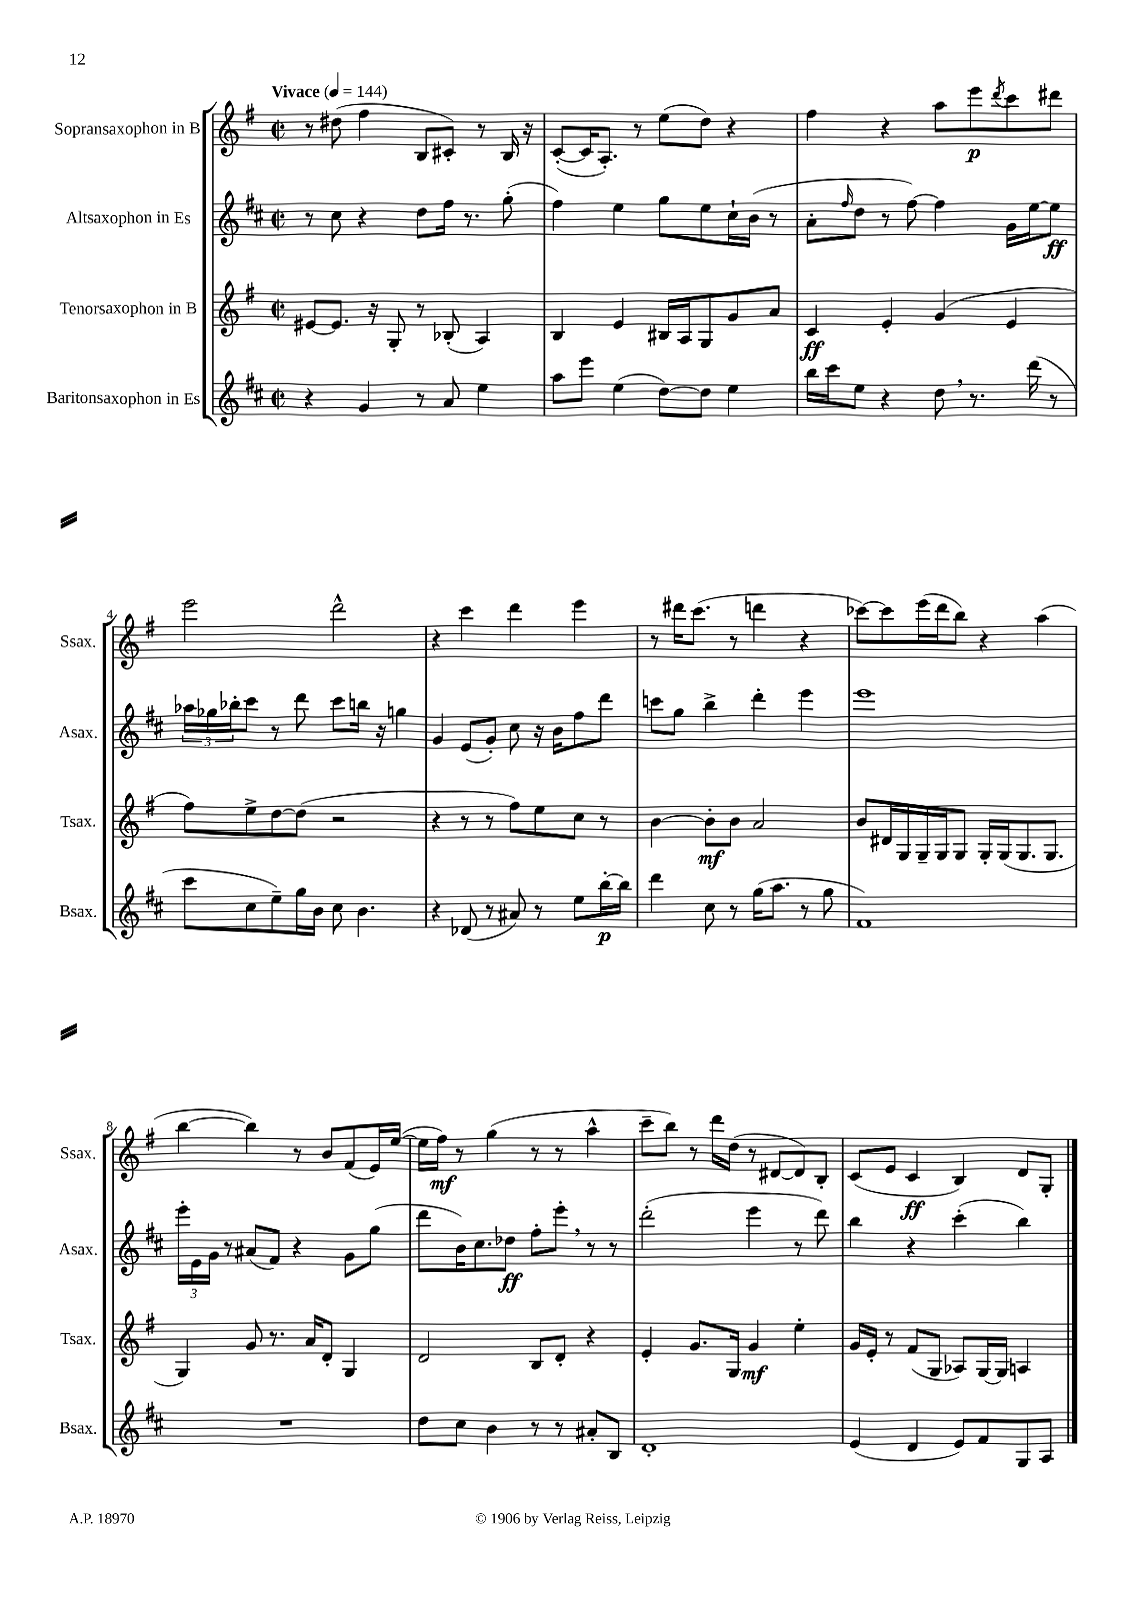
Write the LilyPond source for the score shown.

<<
\new StaffGroup <<
\new Staff = "s0" \with { instrumentName = "Sopransaxophon in B" shortInstrumentName = "Ssax." } {
    \clef treble \key g \major \defaultTimeSignature \time 2/2 \tempo "Vivace" 4 = 144
    r8 dis''8( fis''4 b8 cis'8-.) r8 b16 r16 |
    c'8~-.( c'16 a8.-.) r8 e''8( d''8) r4 |
    fis''4 r4 a''8 e'''8\p \acciaccatura { d'''8 } c'''8 dis'''8 |
    e'''2 d'''2-^ |
    r4 c'''4 d'''4 e'''4 |
    r8 dis'''16 c'''8.( r8 d'''4 r4 |
    ces'''8~) ces'''8 e'''16( d'''16 b''8) r4 a''4( |
    b''4~ b''4) r8 b'8 fis'8( e'16) e''16~( |
    e''16 fis''16\mf) r8 g''4( r8 r8 a''4-^ |
    c'''8-- b''8) r8 d'''16 d''16( r8 dis'8~ dis'8) b8-. |
    c'8( e'8 c'4\ff b4) d'8 g8-. \bar "|." |
}
\new Staff = "s1" \with { instrumentName = "Altsaxophon in Es" shortInstrumentName = "Asax." } {
    \clef treble \key d \major \defaultTimeSignature \time 2/2
    r8 cis''8 r4 d''8 fis''16 r8. g''8-.( |
    fis''4) e''4 g''8 e''8 cis''16-! b'16( r8 |
    a'8-. \grace { fis''16 } d''8 r8 fis''8~) fis''4 g'16 e''16~ e''8\ff |
    \tuplet 3/2 { aes''16 ges''16 bes''16-. } cis'''8 r8 d'''8 cis'''8 b''16 r16 g''4 |
    g'4 e'8( g'8-.) cis''8 r16 b'16 fis''8 d'''8 |
    c'''8 g''8 b''4-> d'''4-. e'''4 |
    e'''1 |
    \tuplet 3/2 { e'''16-. e'16 g'16 } r8 ais'8( fis'8) r4 g'8 g''8( |
    d'''8 b'16) cis''8. des''8\ff fis''8-. e'''8-. \breathe r8 r8 |
    d'''2-.( e'''4 r8 d'''8) |
    b''4 r4 cis'''4-.( b''4) \bar "|." |
}
\new Staff = "s2" \with { instrumentName = "Tenorsaxophon in B" shortInstrumentName = "Tsax." } {
    \clef treble \key g \major \defaultTimeSignature \time 2/2
    eis'8~ eis'8. r16 g8-. r8 bes8-.( a4) |
    b4 e'4 bis16 a16 g8 g'8 a'8 |
    c'4\ff e'4-. g'4( e'4 |
    fis''8) e''8-> d''8~ d''8( r2 |
    r4 r8 r8 fis''8) e''8 c''8 r8 |
    b'4~ b'8-.\mf b'8 a'2 |
    b'8 dis'16 g16 g16-- g16 g8 g16-. g16( g8. g8. |
    g4) g'8 r8. a'16 d'8-. g4 |
    d'2 b8 d'8-. r4 |
    e'4-. g'8. g16 g'4\mf e''4-. |
    g'16 e'16-. r8 fis'8( g8 aes8) g16~ g16 a4 \bar "|." |
}
\new Staff = "s3" \with { instrumentName = "Baritonsaxophon in Es" shortInstrumentName = "Bsax." } {
    \clef treble \key d \major \defaultTimeSignature \time 2/2
    r4 g'4 r8 a'8 e''4 |
    a''8 e'''8 e''4( d''8~) d''8 e''4 |
    b''16 cis'''16 e''8 r4 d''8 \breathe r8. d'''16( r8 |
    cis'''8 cis''8 e''8--) g''16 b'16 cis''8 b'4. |
    r4 des'8( r8 ais'8) r8 e''8 b''16~-.\p b''16 |
    d'''4 cis''8 r8 g''16( a''8. r8 g''8 |
    fis'1) |
    R1 |
    d''8 cis''8 b'4 r8 r8 ais'8-. b8 |
    d'1-. |
    e'4( d'4 e'8) fis'8 g8 a8 \bar "|." |
}
>>
>>
